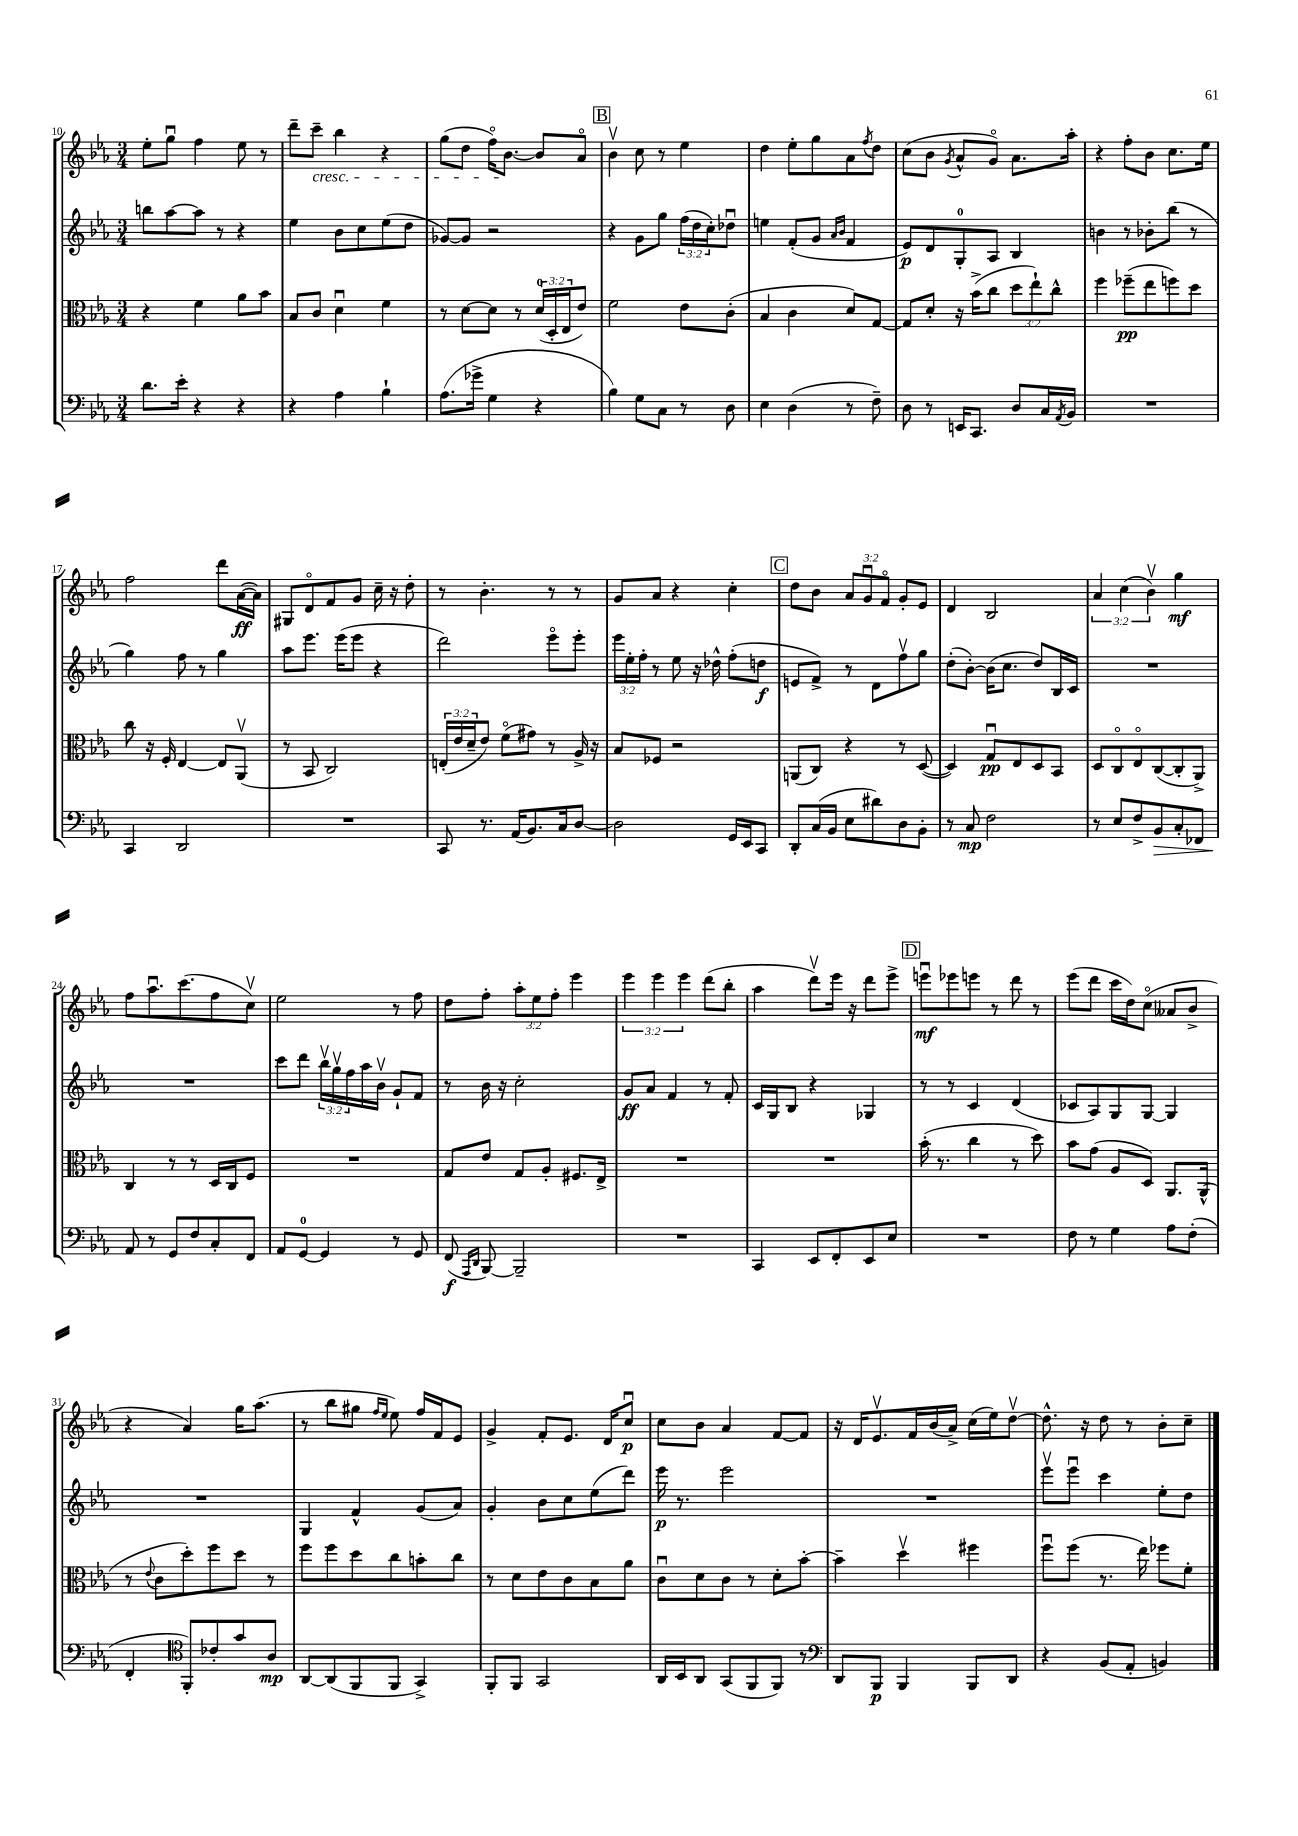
<<
\new StaffGroup <<
\new Staff = "s0" {
    \clef treble \key ees \major \numericTimeSignature \time 3/4 \override Staff.TupletNumber.text = #tuplet-number::calc-fraction-text
    ees''8-. g''8\downbow f''4 ees''8 r8 |
    d'''8-- c'''8--\cresc bes''4 r4 |
    g''8( d''8 f''16\flageolet) bes'8.~\! bes'8 aes'8\flageolet |
    \mark \markup { \box "B" } bes'4\upbow c''8 r8 ees''4 |
    d''4 ees''8-. g''8 aes'8 \acciaccatura { f''8 } d''8 |
    c''8( bes'8 \acciaccatura { g'8 } aes'8-^ g'8\flageolet) aes'8. aes''16-. |
    r4 f''8-. bes'8 c''8. ees''16 |
    f''2 d'''8 aes'16~\ff( aes'16) |
    gis8 d'8\flageolet f'8 g'8 c''16-- r16 d''8-. |
    r8 bes'4.-. r8 r8 |
    g'8 aes'8 r4 c''4-. |
    \mark \markup { \box "C" } d''8 bes'8 \tuplet 3/2 { aes'8 g'8\downbow f'8\flageolet } g'8-. ees'8 |
    d'4 bes2 |
    \tuplet 3/2 { aes'4 c''4( bes'4\upbow) } g''4\mf |
    f''8 aes''8.\downbow c'''8.( f''8 c''8\upbow) |
    ees''2 r8 f''8 |
    d''8 f''8-. \tuplet 3/2 { aes''8-. ees''8 f''8-. } ees'''4 |
    \tuplet 3/2 { ees'''4 ees'''4 ees'''4 } d'''8( bes''8-. |
    aes''4 d'''8\upbow) ees'''16 r16 d'''8 ees'''8-> |
    \mark \markup { \box "D" } e'''8\downbow\mf ees'''8 e'''8 r8 d'''8 r8 |
    ees'''8( d'''8 c'''16 d''16) c''8\flageolet( aeses'8 bes'8-> |
    r4 aes'4) g''16 aes''8.( |
    r8 bes''8 gis''8 \grace { f''16 ees''16 } ees''8) f''16 f'16 ees'8 |
    g'4-> f'8-. ees'8. d'16 c''8\downbow\p |
    c''8 bes'8 aes'4 f'8~ f'8 |
    r16 d'16 ees'8.\upbow f'16 bes'16( aes'16->) c''16( ees''16) d''8~\upbow |
    d''8.-^ r16 d''8 r8 bes'8-. c''8-- \bar "|." |
}
\new Staff = "s1" {
    \clef treble \key ees \major \numericTimeSignature \time 3/4 \override Staff.TupletNumber.text = #tuplet-number::calc-fraction-text
    b''8 aes''8~ aes''8 r8 r4 |
    ees''4 bes'8 c''8 ees''8( d''8 |
    ges'8~) ges'8 r2 |
    \mark \markup { \box "B" } r4 g'8 g''8 \tuplet 3/2 { f''16( d''16 c''16-.) } des''8\downbow |
    e''4 f'8-.( g'8 \grace { aes'16 bes'16 } f'4 |
    ees'8\p) d'8 g8-0-. aes8 bes4 |
    b'4 r8 bes'8-. bes''8( r8 |
    g''4) f''8 r8 g''4 |
    aes''8 ees'''8. ees'''16( ees'''8 r4 |
    d'''2) ees'''8\flageolet ees'''8-. |
    \tuplet 3/2 { ees'''16 ees''16-. f''16-. } r8 ees''8 r16 des''16-^ f''8-.( d''8\f |
    \mark \markup { \box "C" } e'8 f'8->) r8 d'8 f''8\upbow g''8 |
    d''8-.( bes'8~-.) bes'16( c''8. d''8) bes16 c'16 |
    R2. |
    R2. |
    c'''8 d'''8 \tuplet 3/2 { bes''16\upbow g''16\upbow f''16 } aes''16 bes'16\upbow g'8-! f'8 |
    r8 bes'16 r16 c''2-. |
    g'8\ff aes'8 f'4 r8 f'8-. |
    c'16 g16 bes8 r4 ges4 |
    \mark \markup { \box "D" } r8 r8 c'4 d'4( |
    ces'8 aes8) g8 g8~ g4 |
    R2. |
    g4 f'4-^ g'8( aes'8) |
    g'4-. bes'8 c''8 ees''8( d'''8) |
    ees'''16\p r8. ees'''2 |
    R2. |
    ees'''8\upbow ees'''8\downbow c'''4 ees''8-. d''8 \bar "|." |
}
\new Staff = "s2" {
    \clef alto \key ees \major \numericTimeSignature \time 3/4 \override Staff.TupletNumber.text = #tuplet-number::calc-fraction-text
    r4 f'4 aes'8 bes'8 |
    bes8 c'8 d'4\downbow f'4 |
    r8 d'8~ d'8 r8 \tuplet 3/2 { d'16-0( d16-. ees16 } ees'8) |
    \mark \markup { \box "B" } f'2 ees'8 c'8-.( |
    bes4 c'4 d'8) g8~ |
    g8 d'8-. r16 bes'16->( c''8 \tuplet 3/2 { d''8 ees''8-!) c''8-^ } |
    f''4 fes''8--\pp( ees''8 f''8) d''8 |
    c''8 r16 f16-. ees4~ ees8 aes,8\upbow( |
    r8 bes,8 c2) |
    \tuplet 3/2 { e16-.( ees'16 d'16-- } ees'8) f'8\flageolet( gis'8) r8 aes16-> r16 |
    bes8 fes8 r2 |
    \mark \markup { \box "C" } a,8( c8) r4 r8 d8~( |
    d4) g8\downbow\pp ees8 d8 bes,8 |
    d8 c8\flageolet ees8\flageolet c8~( c8-. aes,8->) |
    c4 r8 r8 d16 c16 f8 |
    R2. |
    g8 ees'8 g8 aes8-. fis8. ees16-> |
    R2. |
    R2. |
    \mark \markup { \box "D" } bes'16-.( r8. c''4 r8 d''8) |
    bes'8 g'8( aes8 d8) aes,8. aes,16-^( |
    r8 \appoggiatura { ees'8 } c'8 d''8-.) f''8 d''8 r8 |
    f''8 f''8 d''8 c''8 b'8-. c''8 |
    r8 d'8 ees'8 c'8 bes8 aes'8 |
    c'8\downbow d'8 c'8 r8 d'8-. bes'8~-. |
    bes'4-- d''4\upbow fis''4 |
    f''8\downbow f''8( r8. ees''16) fes''8 f'8-. \bar "|." |
}
\new Staff = "s3" {
    \clef bass \key ees \major \numericTimeSignature \time 3/4
    d'8. ees'16-. r4 r4 |
    r4 aes4 bes4-! |
    aes8.( ges'16-> g4 r4 |
    \mark \markup { \box "B" } bes4) g8 c8 r8 d8 |
    ees4 d4( r8 f8--) |
    d8 r8 e,16 c,8. d8 c16 \acciaccatura { aes,8 } bes,16 |
    R2. |
    c,4 d,2 |
    R2. |
    c,8 r8. aes,16( bes,8.) c16 d8~ |
    d2 g,16 ees,16 c,8 |
    \mark \markup { \box "C" } d,8-. c16( bes,16 ees8 dis'8) d8 bes,8-. |
    r8 c8\mp f2 |
    r8 ees8 f8-> bes,8\> c8-. fes,8 |
    aes,8\! r8 g,8 f8 c8-. f,8 |
    aes,8 g,8-0~ g,4 r8 g,8 |
    f,8\f( \grace { aes,,16 d,16 } bes,,8~) bes,,2-- |
    R2. |
    c,4 ees,8 f,8-. ees,8 ees8 |
    \mark \markup { \box "D" } R2. |
    f8 r8 g4 aes8 f8-.( |
    f,4-. \clef tenor f,8-.) ces'8-. g'8 aes8\mp |
    aes,8~ aes,8( f,8 f,8 g,4->) |
    f,8-. f,8 g,2 |
    aes,16 bes,16 aes,8 g,8( f,8 f,8) r8 |
    \clef bass d,8 bes,,8\p bes,,4 bes,,8 d,8 |
    r4 bes,8( aes,8-. b,4) \bar "|." |
}
>>
>>
\layout { \context { \Score currentBarNumber = #10 } }
